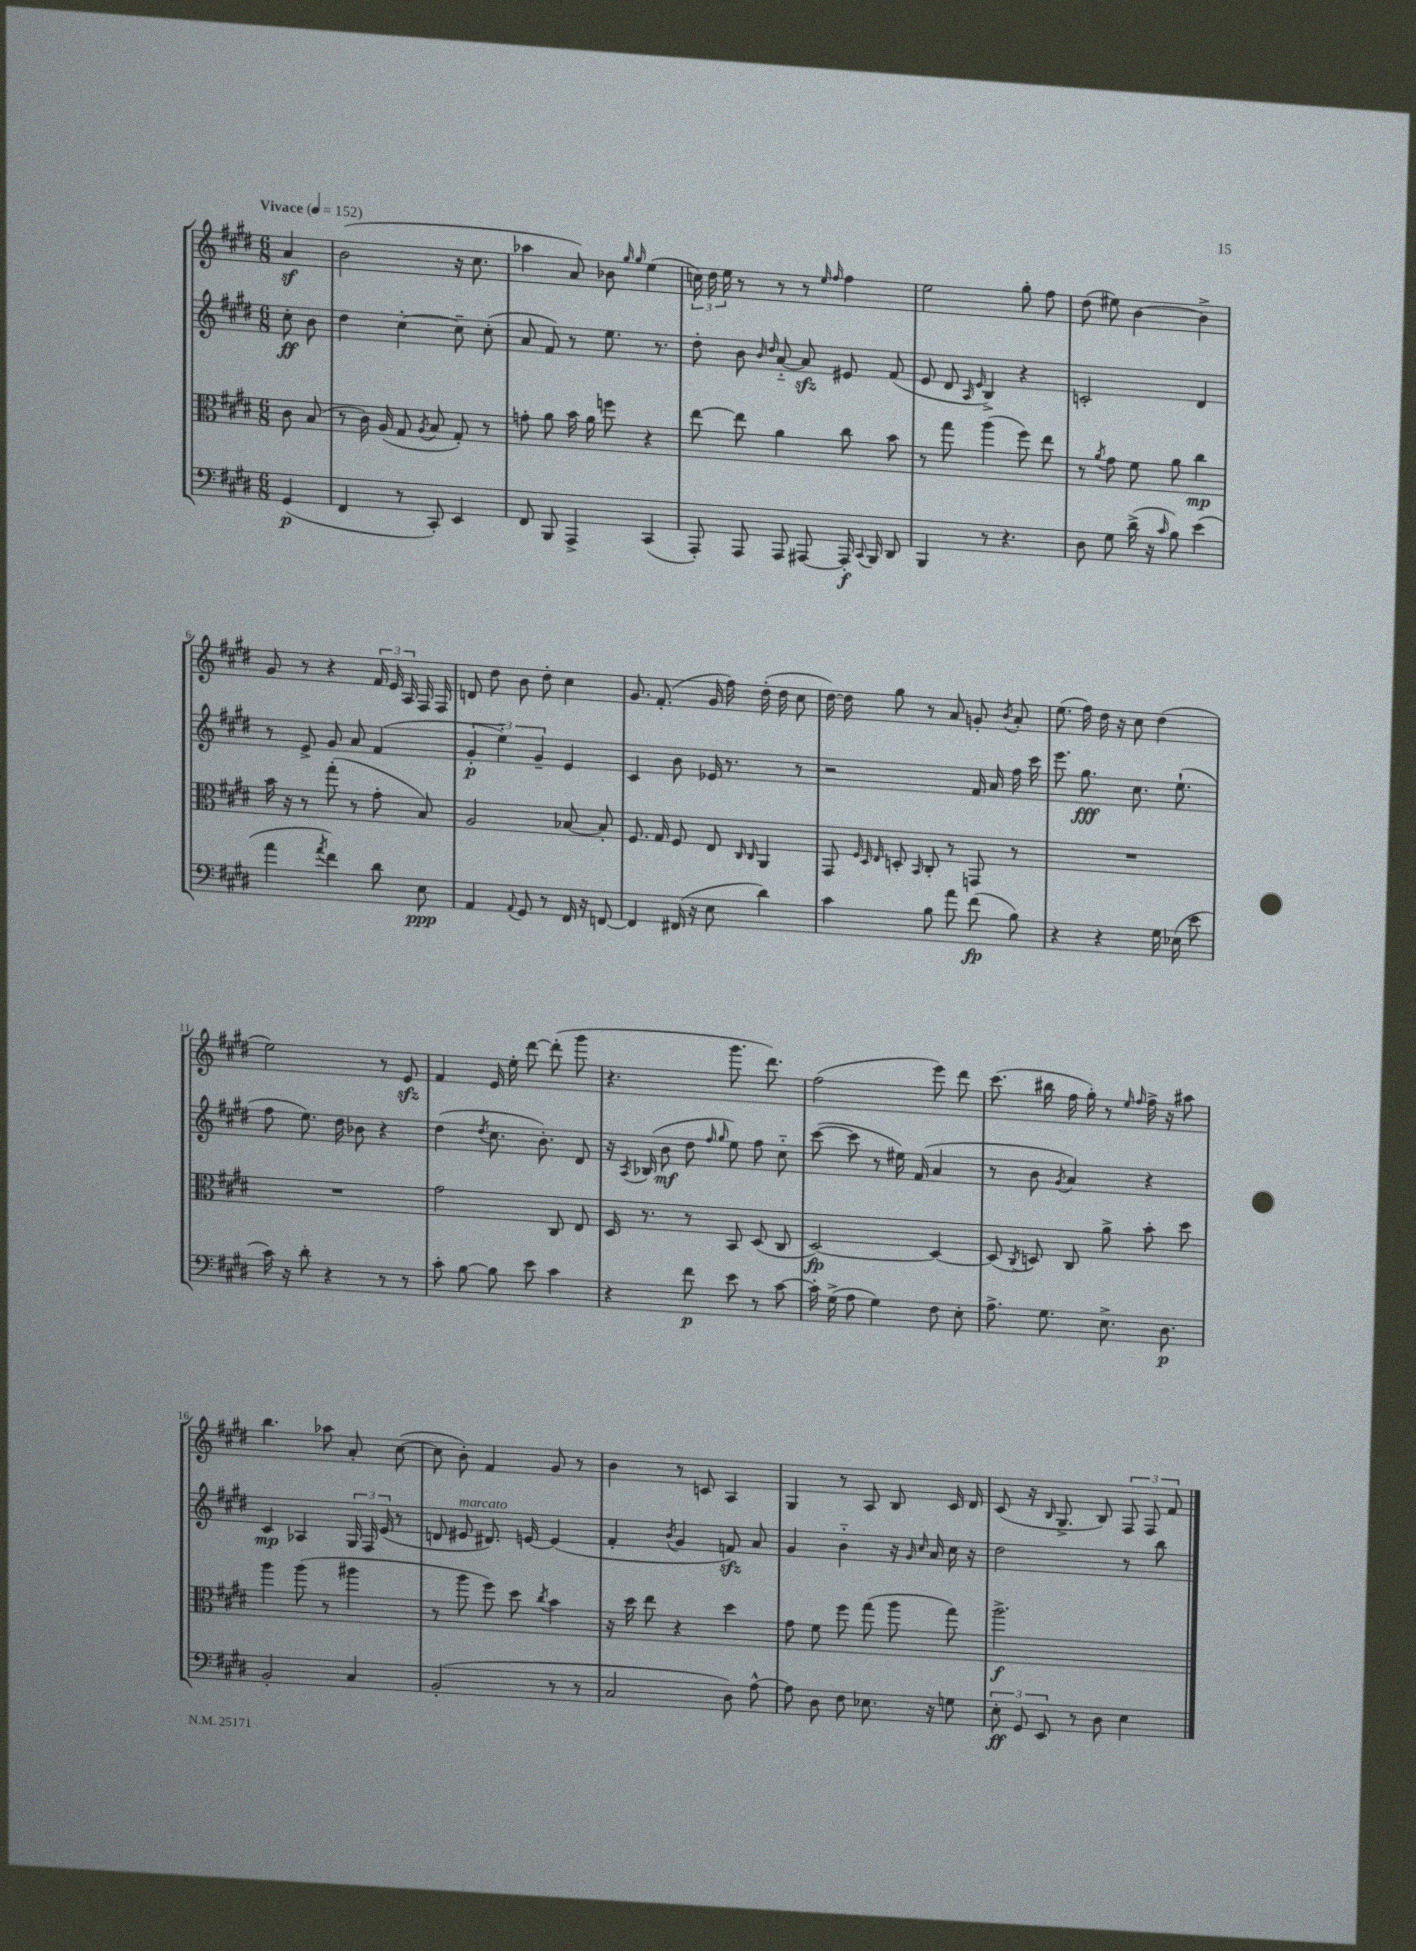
<<
\new StaffGroup <<
\new Staff = "s0" {
    \clef treble \key e \major \numericTimeSignature \time 6/8 \partial 4 \tempo "Vivace" 4 = 152
    \autoBeamOff a'4\sf |
    b'2( r16 cis''8. |
    aes''4 a'8) bes'8 \grace { gis''16 gis''16 } e''4( |
    \tuplet 3/2 { c''16) dis''16 e''16 } r8 r8 r8 \grace { e''16 fis''16 } fis''4 |
    e''2 gis''8-. fis''8 |
    dis''8( eis''8) b'4~ b'4-> |
    gis'8 r8 r4 \tuplet 3/2 { fis'16 e'16 a16 } fis16 fis16 |
    d'8 dis''8 b'8 dis''8-. cis''4 |
    gis'8. fis'8.-.( gis'16 fis''16) dis''16-.( dis''16 cis''8 |
    dis''16~) dis''16 gis''8 r8 a'8 g'8-. \acciaccatura { b'8 } a'8-. |
    e''8.( fis''16) dis''16 r16 cis''8 dis''4( |
    e''2) r8 e'8\sfz |
    fis'4 e'16 e''16-. dis'''8~ dis'''8-.( gis'''8 |
    r4. gis'''8. dis'''8.) |
    fis''2( e'''8) dis'''8 |
    cis'''8.( bis''16 fis''16 gis''16-.) r8 \grace { e''16 fis''16 } fis''16-> r16 ais''8 |
    b''4. aes''8 a'8-. cis''8~( |
    cis''8 b'8-.) fis'4 gis'8 r8 |
    b'4 r8 c'8 a4 |
    gis4 r8 a8 b8 cis'16 dis'16 |
    cis'8( r16 \grace { b16 } gis8.-> b8) \tuplet 3/2 { fis8 fis8 fis'8 } \bar "|." |
}
\new Staff = "s1" {
    \clef treble \key e \major \numericTimeSignature \time 6/8 \partial 4
    \autoBeamOff cis''8-.\ff b'8 |
    dis''4 cis''4~-. cis''8-- cis''8-.( |
    a'8 fis'8) r8 e''8. r8. |
    dis''8-. b'8 \grace { b'16 dis''16 } a'8~-_ a'8\sfz eis'8 fis'8( |
    e'8 dis'8 \grace { a16 e'16 } b4->) r4 |
    c'2-. dis'4 |
    r8 e'8-> gis'8 a'8 fis'4( |
    \tuplet 3/2 { gis'4-.\p e''4-_) gis'4-- } e'4 |
    cis'4 b'8 ees'16 r8. r8 |
    r2 fis'16 a'16 fis''16 cis'''16 |
    e'''8. gis''8.\fff cis''8. e''8.-!( |
    fis''8 e''8.) dis''16 bes'8 r4 |
    dis''4( \acciaccatura { dis''8 } cis''8. b'8.-.) dis'8 |
    r16 \acciaccatura { a8 } bes16( b'8\mf dis''8 \grace { fis''16 gis''16 } e''8) fis''8 cis''8-_ |
    cis'''8~( cis'''8 r8 eis''16) fis'16( a'4 |
    r8 b'8 \acciaccatura { gis'8 } a'4) r4 |
    cis'4\mp aes4 \tuplet 3/2 { gis16 fis16 e'16( } r8 |
    d'8 eis'8^\markup { \italic "marcato" } dis'8.) e'16~ e'4( |
    fis'4-. \acciaccatura { b'8 } gis'4 f'8\sfz) a'8 |
    gis'4 b'4-_ r16 \grace { gis'16 cis''16 } a'16 cis''16 r16 |
    dis''2 r8 b''8 \bar "|." |
}
\new Staff = "s2" {
    \clef alto \key e \major \numericTimeSignature \time 6/8 \partial 4
    \autoBeamOff cis'8 b8( |
    r8 cis'16) a16( gis8 \acciaccatura { a8 } b8 gis8-.) r8 |
    g'8-. a'8 b'16 a'16 f''8 r4 |
    e''8~ e''8 a'4 cis''8 b'8 |
    r8 gis''8 a''4( fis''8) e''8 |
    r8 \acciaccatura { a'8 } gis'8 fis'8 a'8 cis''4\mp |
    b'16 r16 r8 gis''8-.( r8 gis'8-. b8) |
    a2 bes8~ bes8-. |
    fis8. gis16 fis8 e8 \grace { cis16 cis16 } a,4 |
    gis,8 \grace { fis32 dis32 e32 } d8-. \grace { b,16 } cis8-. r8 g,8 r8 |
    R2. |
    R2. |
    gis'2 cis8 e8 |
    dis16 r8. r8 b,8 dis8( cis8 |
    dis2~\fp) dis4~ |
    dis8( \acciaccatura { cis8 } d8) cis8 a'8-> b'8-. dis''8 |
    a''4 a''8( r8 ais''4 |
    r8 a''8 fis''8) dis''8 \acciaccatura { cis''8 } b'4 |
    r16 dis''16 e''8 r4 dis''4 |
    gis'8 fis'8 fis''8 gis''8( a''8 gis''8) |
    a''2.->\f \bar "|." |
}
\new Staff = "s3" {
    \clef bass \key e \major \numericTimeSignature \time 6/8 \partial 4
    \autoBeamOff gis,4\p( |
    fis,4 r8 cis,8-.) e,4 |
    fis,8 b,,8 a,,4-> cis,4( |
    a,,8-.) a,,8 a,,8 ais,,8~ ais,,16-.\f \appoggiatura { cis,8 } b,,16 dis,8 |
    b,,4 r8 r4. |
    dis8 gis8 dis'16->( r16 \grace { cis'16 } b8) e'4( |
    a'4 \acciaccatura { a'8 } fis'4) dis'8 e8\ppp |
    a,4 \appoggiatura { a,8 } gis,8 r8 fis,16 r16 f,8~ |
    f,4 fis,16( r16 e8 dis'4) |
    cis'4 b8 a'8 fis'8\fp( b8) |
    r4 r4 gis16 ees16( e'8 |
    cis'16) r16 dis'8-. r4 r8 r8 |
    cis'8-. b8~ b8 e'8 cis'4 |
    r4 fis'8\p e'8 r8 cis'8~ |
    cis'16-. gis16->( a8 gis4) fis8 e8-. |
    a8.-> gis8. e8.-> dis8.\p |
    b,2-. cis4 |
    b,2-.( r8 r8 |
    cis2 dis8) a8~-^ |
    a8 dis8 fis8 ees8. r16 g8 |
    \tuplet 3/2 { e8-.\ff gis,8 e,8 } r8 dis8 e4 \bar "|." |
}
>>
>>
